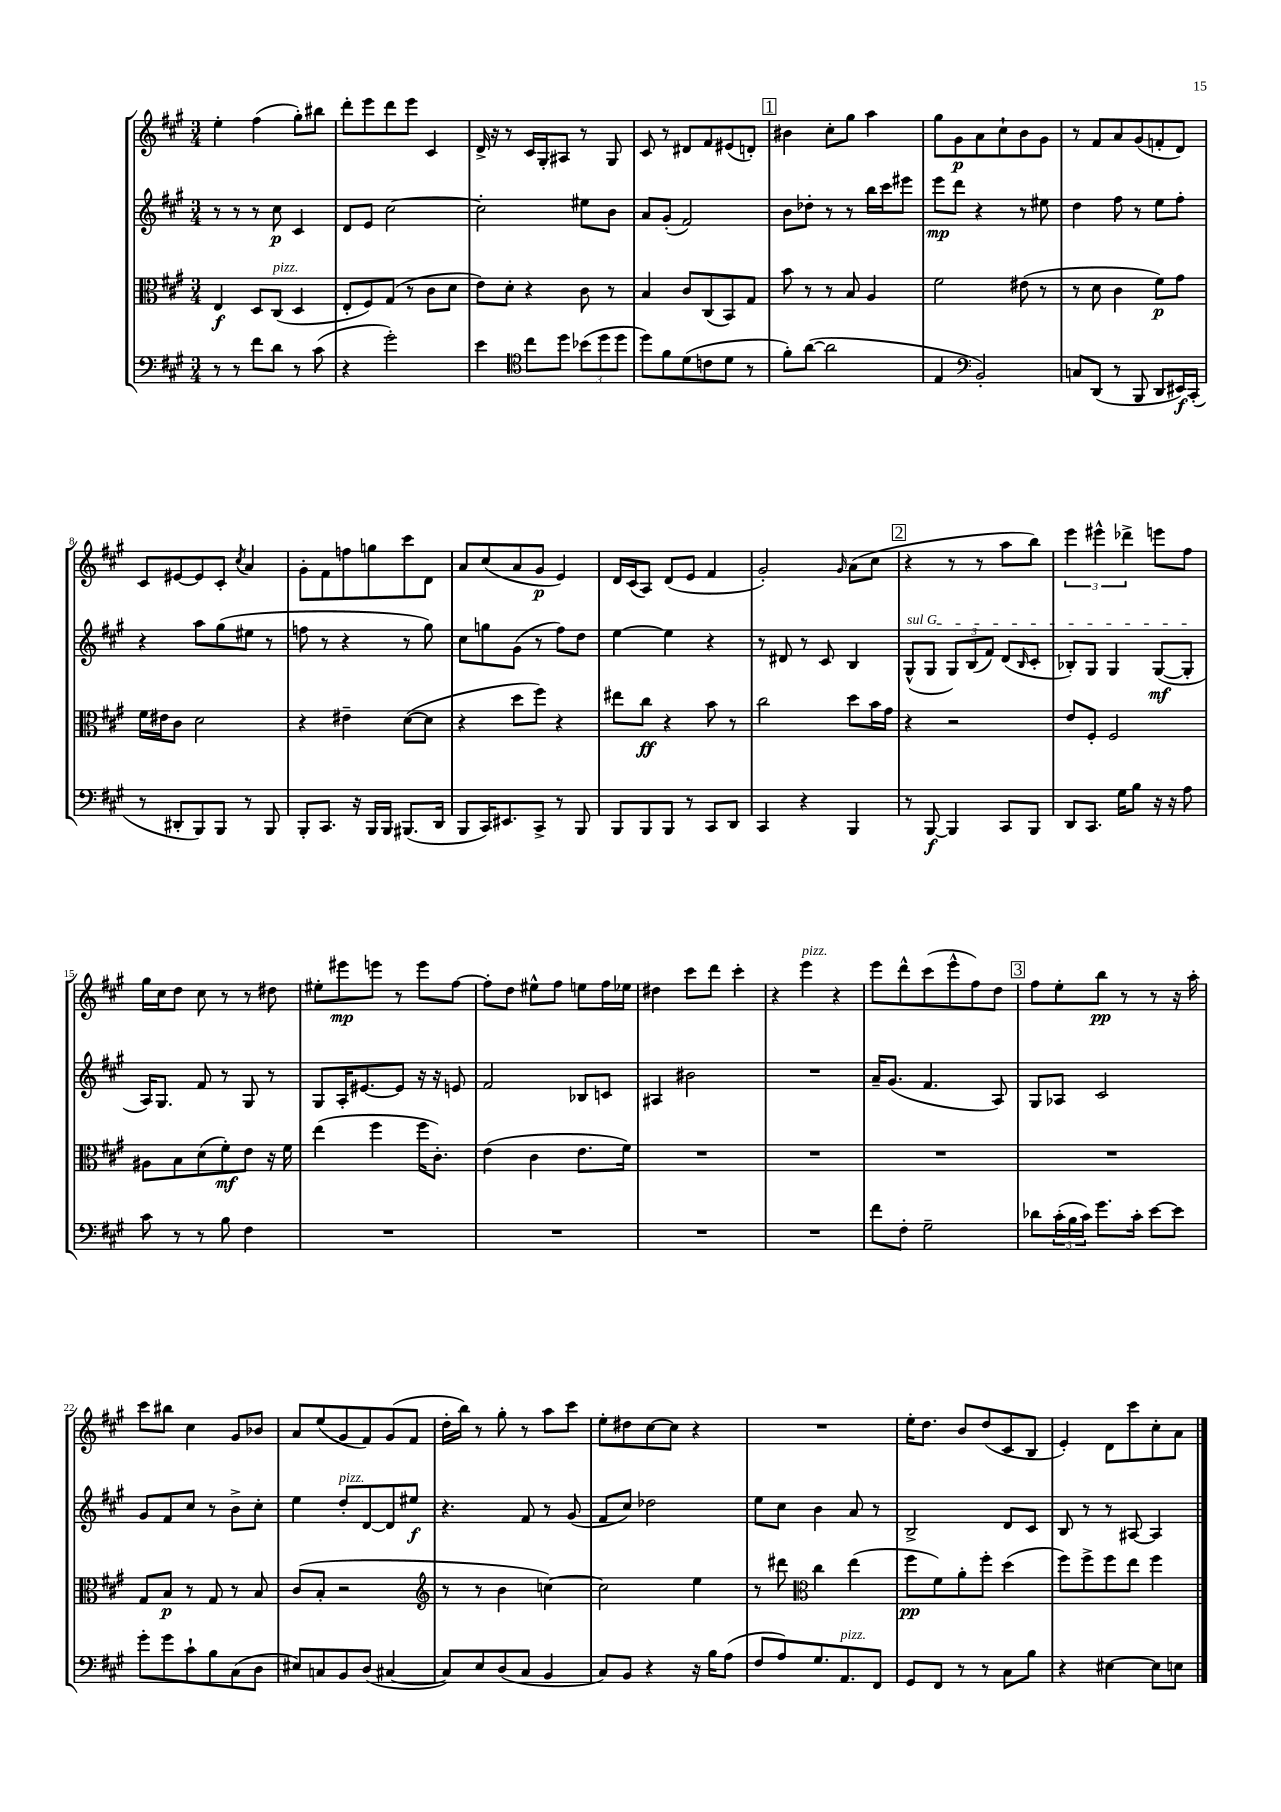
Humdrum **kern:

**kern	**dynam	**kern	**dynam	**kern	**dynam	**kern	**dynam
*part4	*part4	*part3	*part3	*part2	*part2	*part1	*part1
*staff4	*staff4	*staff3	*staff3	*staff2	*staff2	*staff1	*staff1
*clefF4	*	*clefC3	*	*clefG2	*	*clefG2	*
*k[f#c#g#]	*	*k[f#c#g#]	*	*k[f#c#g#]	*	*k[f#c#g#]	*
*M3/4	*	*M3/4	*	*M3/4	*	*M3/4	*
=1	=1	=1	=1	=1	=1	=1	=1
8r	.	4E/	f	8r	.	4ee'\	.
8r	.	.	.	8r	.	.	.
8f#\L	.	8D/L	.	8r	.	(4ff#\	.
!	!	!LO:TX:a:i:t=pizz.	!	!	!	!	!
8d\J	.	(8C#/J	.	8cc#\	p	.	.
8r	.	4D/	.	4c#/	.	8gg#'\L)	.
(8c#\	.	.	.	.	.	8bb#X\J	.
=2	=2	=2	=2	=2	=2	=2	=2
4r	.	8E'/L	.	8d/L	.	8ddd'\L	.
.	.	8F#/)	.	8e/J	.	8eee\	.
2g#'\)	.	(8G#/J	.	[2cc#\	.	8ddd\	.
.	.	8r	.	.	.	8eee\J	.
.	.	8c#\L	.	.	.	4c#/	.
.	.	8d\J	.	.	.	.	.
=3	=3	=3	=3	=3	=3	=3	=3
4e\	.	8e\L)	.	2cc#'\]	.	16d^/	.
.	.	.	.	.	.	16r	.
.	.	8d'\J	.	.	.	8r	.
*clefC4	*	*	*	*	*	*	*
8cc#\L	.	4r	.	.	.	16c#/LL	.
.	.	.	.	.	.	16G#'/J	.
8dd\J	.	.	.	.	.	8A#X/J	.
(12b-X\L	.	8c#\	.	8ee#X\L	.	8r	.
12dd\	.	.	.	.	.	.	.
.	.	8r	.	8b\J	.	8G#/	.
12dd\J	.	.	.	.	.	.	.
=4	=4	=4	=4	=4	=4	=4	=4
8dd\L)	.	4B/	.	8a/L	.	8c#/	.
8f#\	.	.	.	(8g#'/J	.	8r	.
(8d\	.	8c#/L	.	2f#/)	.	8d#X/L	.
8cn\	.	(8C#/	.	.	.	8f#/	.
8d\J	.	8BB/)	.	.	.	(8e#X/	.
8r	.	8G#/J	.	.	.	8dn'/J)	.
!!LO:REH:place=s1:t=1
=5	=5	=5	=5	=5	=5	=5	=5
8f#'\L)	.	8b\	.	8b\L	.	4b#X\	.
([8a\J	.	8r	.	8dd-X'\J	.	.	.
2a\]	.	8r	.	8r	.	8cc#'\L	.
.	.	8B/	.	8r	.	8gg#\J	.
.	.	4A/	.	16bb\LL	.	4aa\	.
.	.	.	.	16ccc#\J	.	.	.
.	.	.	.	8eee#X\J	.	.	.
=6	=6	=6	=6	=6	=6	=6	=6
4E/	.	2f#\	.	8eee\L	mp	8gg#\L	.
.	.	.	.	8ddd\J	.	8g#\	p
*clefF4	*	*	*	*	*	*	*
2BB'/)	.	.	.	4r	.	8a\	.
.	.	.	.	.	.	8cc#`\	.
.	.	(8e#X\	.	8r	.	8b\	.
.	.	8r	.	8ee#X\	.	8g#\J	.
=7	=7	=7	=7	=7	=7	=7	=7
8Cn/L	.	8r	.	4dd\	.	8r	.
(8DD/J	.	8d\	.	.	.	8f#/L	.
8r	.	4c#\	.	8ff#\	.	8a/	.
8BBB/	.	.	.	8r	.	(8g#/	.
8DD/L	.	8f#\L)	p	8ee\L	.	8fn'/	.
16EE#X/L)	f	8g#\J	.	8ff#'\J	.	8d/J)	.
(16CC#'/JJ	.	.	.	.	.	.	.
!!LO:LB:g=z
=8	=8	=8	=8	=8	=8	=8	=8
8r	.	16f#\LL	.	4r	.	8c#/L	.
.	.	16e#X\J	.	.	.	.	.
8DD#X'/L	.	8c#\J	.	.	.	[8e#X/	.
8BBB/)	.	2d\	.	8aa\L	.	8e#/]	.
8BBB/J	.	.	.	(8gg#\	.	8c#'/J	.
.	.	.	.	.	.	8qcc#/	.
8r	.	.	.	8ee#X\J	.	4a/	.
8BBB/	.	.	.	8r	.	.	.
=9	=9	=9	=9	=9	=9	=9	=9
8BBB'/L	.	4r	.	8ffn\	.	8g#'\L	.
8.CC#/J	.	.	.	8r	.	8f#\	.
.	.	4e#X~\	.	4r	.	8ffn\	.
16r	.	.	.	.	.	.	.
16BBB/LL	.	.	.	.	.	8ggn\	.
16BBB/JJ	.	.	.	.	.	.	.
(8.BBB#X/L	.	([8d\L	.	8r	.	8ccc#\	.
.	.	8d\J]	.	8gg#\)	.	8d\J	.
16DD/Jk	.	.	.	.	.	.	.
=10	=10	=10	=10	=10	=10	=10	=10
8BBB/L	.	4r	.	8cc#\L	.	8a/L	.
16CC#/K)	.	.	.	8ggn\	.	(8cc#/	.
8.EE#X/	.	.	.	.	.	.	.
.	.	8dd\L	.	(8g#\J	.	8a/	.
8CC#^/J	.	8ff#\J)	.	8r	.	8g#/J	p
8r	.	4r	.	8ff#\L)	.	4e/)	.
8BBB/	.	.	.	8dd\J	.	.	.
=11	=11	=11	=11	=11	=11	=11	=11
8BBB/L	.	8ee#X\L	.	[4ee\	.	16d/LL	.
.	.	.	.	.	.	(16c#/J	.
8BBB/	.	8cc#\J	ff	.	.	8A/J)	.
8BBB/J	.	4r	.	4ee\]	.	(8d/L	.
8r	.	.	.	.	.	8e/J	.
8CC#/L	.	8b\	.	4r	.	4f#/	.
8DD/J	.	8r	.	.	.	.	.
=12	=12	=12	=12	=12	=12	=12	=12
4CC#/	.	2cc#\	.	8r	.	2g#'/)	.
.	.	.	.	8d#X/	.	.	.
4r	.	.	.	8r	.	.	.
.	.	.	.	8c#/	.	.	.
.	.	.	.	.	.	16qqg#/	.
4BBB/	.	8dd\L	.	4B/	.	(8a\L	.
.	.	16b\L	.	.	.	8cc#\J	.
.	.	16g#\JJ	.	.	.	.	.
!!LO:REH:place=s1:t=2
=13	=13	=13	=13	=13	=13	=13	=13
!	!	!	!	!LO:TX:a:i:t=sul G	!	!	!
8r	.	4r	.	(8G#^^/L	.	4r	.
[8BBB/	f	.	.	8G#/J	.	.	.
4BBB/]	.	2r	.	12G#/L)	.	8r	.
.	.	.	.	(12B/	.	.	.
.	.	.	.	.	.	8r	.
.	.	.	.	12f#/J)	.	.	.
8CC#/L	.	.	.	(8d/L	.	8aa\L	.
.	.	.	.	16qqB/	.	.	.
8BBB/J	.	.	.	8c#'/J	.	8bb\J)	.
=14	=14	=14	=14	=14	=14	=14	=14
8DD/L	.	8e/L	.	8B-X'/L)	.	6eee\	.
8.CC#/J	.	8F#'/J	.	8G#/J	.	.	.
.	.	.	.	.	.	6eee#X^^\	.
.	.	2F#/	.	4G#/	.	.	.
16G#\KL	.	.	.	.	.	.	.
.	.	.	.	.	.	6ddd-X^\	.
8B\J	.	.	.	.	.	.	.
16r	.	.	.	([8G#/L	mf	8eeen\L	.
16r	.	.	.	.	.	.	.
8A\	.	.	.	8G#'/J]	.	8ff#\J	.
!!LO:LB:g=z
=15	=15	=15	=15	=15	=15	=15	=15
8c#\	.	8A#X\L	.	16A/KL)	.	16gg#\LL	.
.	.	.	.	8.G#/J	.	16cc#\J	.
8r	.	8B\	.	.	.	8dd\J	.
8r	.	(8d\	.	8f#/	.	8cc#\	.
8B\	.	8f#'\)	mf	8r	.	8r	.
4F#\	.	8e\J	.	8G#/	.	8r	.
.	.	16r	.	8r	.	8dd#X\	.
.	.	16f#\	.	.	.	.	.
=16	=16	=16	=16	=16	=16	=16	=16
2.r	.	(4ee\	.	8G#/L	.	8ee#X'\L	.
.	.	.	.	16A'/K	.	8eee#X\	mp
.	.	.	.	[8.e#X/	.	.	.
.	.	4ff#\	.	.	.	8eeen\J	.
.	.	.	.	8e#/J]	.	8r	.
.	.	16ff#\KL	.	16r	.	8eee\L	.
.	.	8.c#'\J)	.	16r	.	.	.
.	.	.	.	8en/	.	[8ff#\J	.
=17	=17	=17	=17	=17	=17	=17	=17
2.r	.	(4e\	.	2f#/	.	8ff#'\L]	.
.	.	.	.	.	.	8dd\J	.
.	.	4c#\	.	.	.	8ee#X^^\L	.
.	.	.	.	.	.	8ff#\J	.
.	.	8.e\L	.	8B-X/L	.	8een\L	.
.	.	.	.	8cn/J	.	16ff#\L	.
.	.	16f#\Jk)	.	.	.	16ee-X\JJ	.
=18	=18	=18	=18	=18	=18	=18	=18
2.r	.	2.r	.	4A#X/	.	4dd#X\	.
.	.	.	.	2b#X\	.	8ccc#\L	.
.	.	.	.	.	.	8ddd\J	.
.	.	.	.	.	.	4ccc#'\	.
=19	=19	=19	=19	=19	=19	=19	=19
2.r	.	2.r	.	2.r	.	4r	.
!	!	!	!	!	!	!LO:TX:a:i:t=pizz.	!
.	.	.	.	.	.	4eee\	.
.	.	.	.	.	.	4r	.
=20	=20	=20	=20	=20	=20	=20	=20
8f#\L	.	2.r	.	16a~/KL	.	8eee\L	.
.	.	.	.	(8.g#/J	.	.	.
8F#'\J	.	.	.	.	.	8ddd^^\	.
2G#~\	.	.	.	4.f#/	.	(8ccc#\	.
.	.	.	.	.	.	8eee^^\	.
.	.	.	.	.	.	8ff#\)	.
.	.	.	.	8A/)	.	8dd\J	.
!!LO:REH:place=s1:t=3
=21	=21	=21	=21	=21	=21	=21	=21
8d-X\L	.	2.r	.	8G#/L	.	8ff#\L	.
(24c#'\L	.	.	.	8A-X/J	.	8ee'\	.
24B\	.	.	.	.	.	.	.
24c#\JJ)	.	.	.	.	.	.	.
8.g#\L	.	.	.	2c#/	.	8bb\J	pp
.	.	.	.	.	.	8r	.
16c#'\Jk	.	.	.	.	.	.	.
[8e\L	.	.	.	.	.	8r	.
8e\J]	.	.	.	.	.	16r	.
.	.	.	.	.	.	16aa'\	.
!!LO:LB:g=z
=22	=22	=22	=22	=22	=22	=22	=22
8g#'\L	.	8G#/L	.	8g#/L	.	8ccc#\L	.
8g#\	.	8B/J	p	8f#/	.	8bb#X\J	.
8c#`\	.	8r	.	8cc#/J	.	4cc#\	.
8B\	.	8G#/	.	8r	.	.	.
(8C#\	.	8r	.	8b^\L	.	8g#/L	.
8D\J	.	8B/	.	8cc#'\J	.	8b-X/J	.
=23	=23	=23	=23	=23	=23	=23	=23
8E#X/L)	.	(8c#/L	.	4ee\	.	8a/L	.
8Cn/	.	8B'/J	.	.	.	(8ee/	.
!	!	!	!	!LO:TX:a:i:t=pizz.	!	!	!
8BB/	.	2r	.	8dd'/L	.	8g#/	.
(8D/J	.	.	.	[8d/	.	8f#/)	.
[4C#X/	.	.	.	8d/]	.	(8g#/	.
.	.	.	.	8ee#X/J	f	8f#/J	.
=24	=24	=24	=24	=24	=24	=24	=24
*	*	*clefG2	*	*	*	*	*
8C#/L])	.	8r	.	4.r	.	16dd'\LL	.
.	.	.	.	.	.	16bb\JJ)	.
8E/	.	8r	.	.	.	8r	.
(8D/	.	4b\	.	.	.	8gg#'\	.
8C#/J	.	.	.	8f#/	.	8r	.
4BB/	.	[4ccn\)	.	8r	.	8aa\L	.
.	.	.	.	(8g#/	.	8ccc#\J	.
=25	=25	=25	=25	=25	=25	=25	=25
8C#/L)	.	2cc\]	.	8f#/L	.	8ee'\L	.
8BB/J	.	.	.	8cc#/J)	.	8dd#X\	.
4r	.	.	.	2dd-X\	.	[8cc#\	.
.	.	.	.	.	.	8cc#\J]	.
16r	.	4ee\	.	.	.	4r	.
16B\KL	.	.	.	.	.	.	.
(8A\J	.	.	.	.	.	.	.
=26	=26	=26	=26	=26	=26	=26	=26
8F#/L	.	8r	.	8ee\L	.	2.r	.
8A/)	.	8ddd#X\	.	8cc#\J	.	.	.
*	*	*clefC3	*	*	*	*	*
8.G#/	.	4cc#\	.	4b\	.	.	.
!LO:TX:a:i:t=pizz.	!	!	!	!	!	!	!
8.AA/	.	.	.	.	.	.	.
.	.	(4ee\	.	8a/	.	.	.
8FF#/J	.	.	.	8r	.	.	.
=27	=27	=27	=27	=27	=27	=27	=27
8GG#/L	.	8ff#\L	pp	2B^/	.	16ee'\KL	.
.	.	.	.	.	.	8.dd\J	.
8FF#/J	.	8f#\)	.	.	.	.	.
8r	.	8a'\	.	.	.	8b/L	.
8r	.	8ff#'\J	.	.	.	(8dd/	.
8C#\L	.	(4dd\	.	8d/L	.	8c#/	.
8B\J	.	.	.	8c#/J	.	8B/J	.
=28	=28	=28	=28	=28	=28	=28	=28
4r	.	8ff#\L)	.	8B/	.	4e'/)	.
.	.	8ff#^\	.	8r	.	.	.
[4E#X\	.	8ff#\	.	8r	.	8d\L	.
.	.	8ee\J	.	[8A#X/	.	8ccc#\	.
8E#\L]	.	4ff#\	.	4A#/]	.	8cc#'\	.
8En\J	.	.	.	.	.	8a\J	.
==	==	==	==	==	==	==	==
*-	*-	*-	*-	*-	*-	*-	*-
